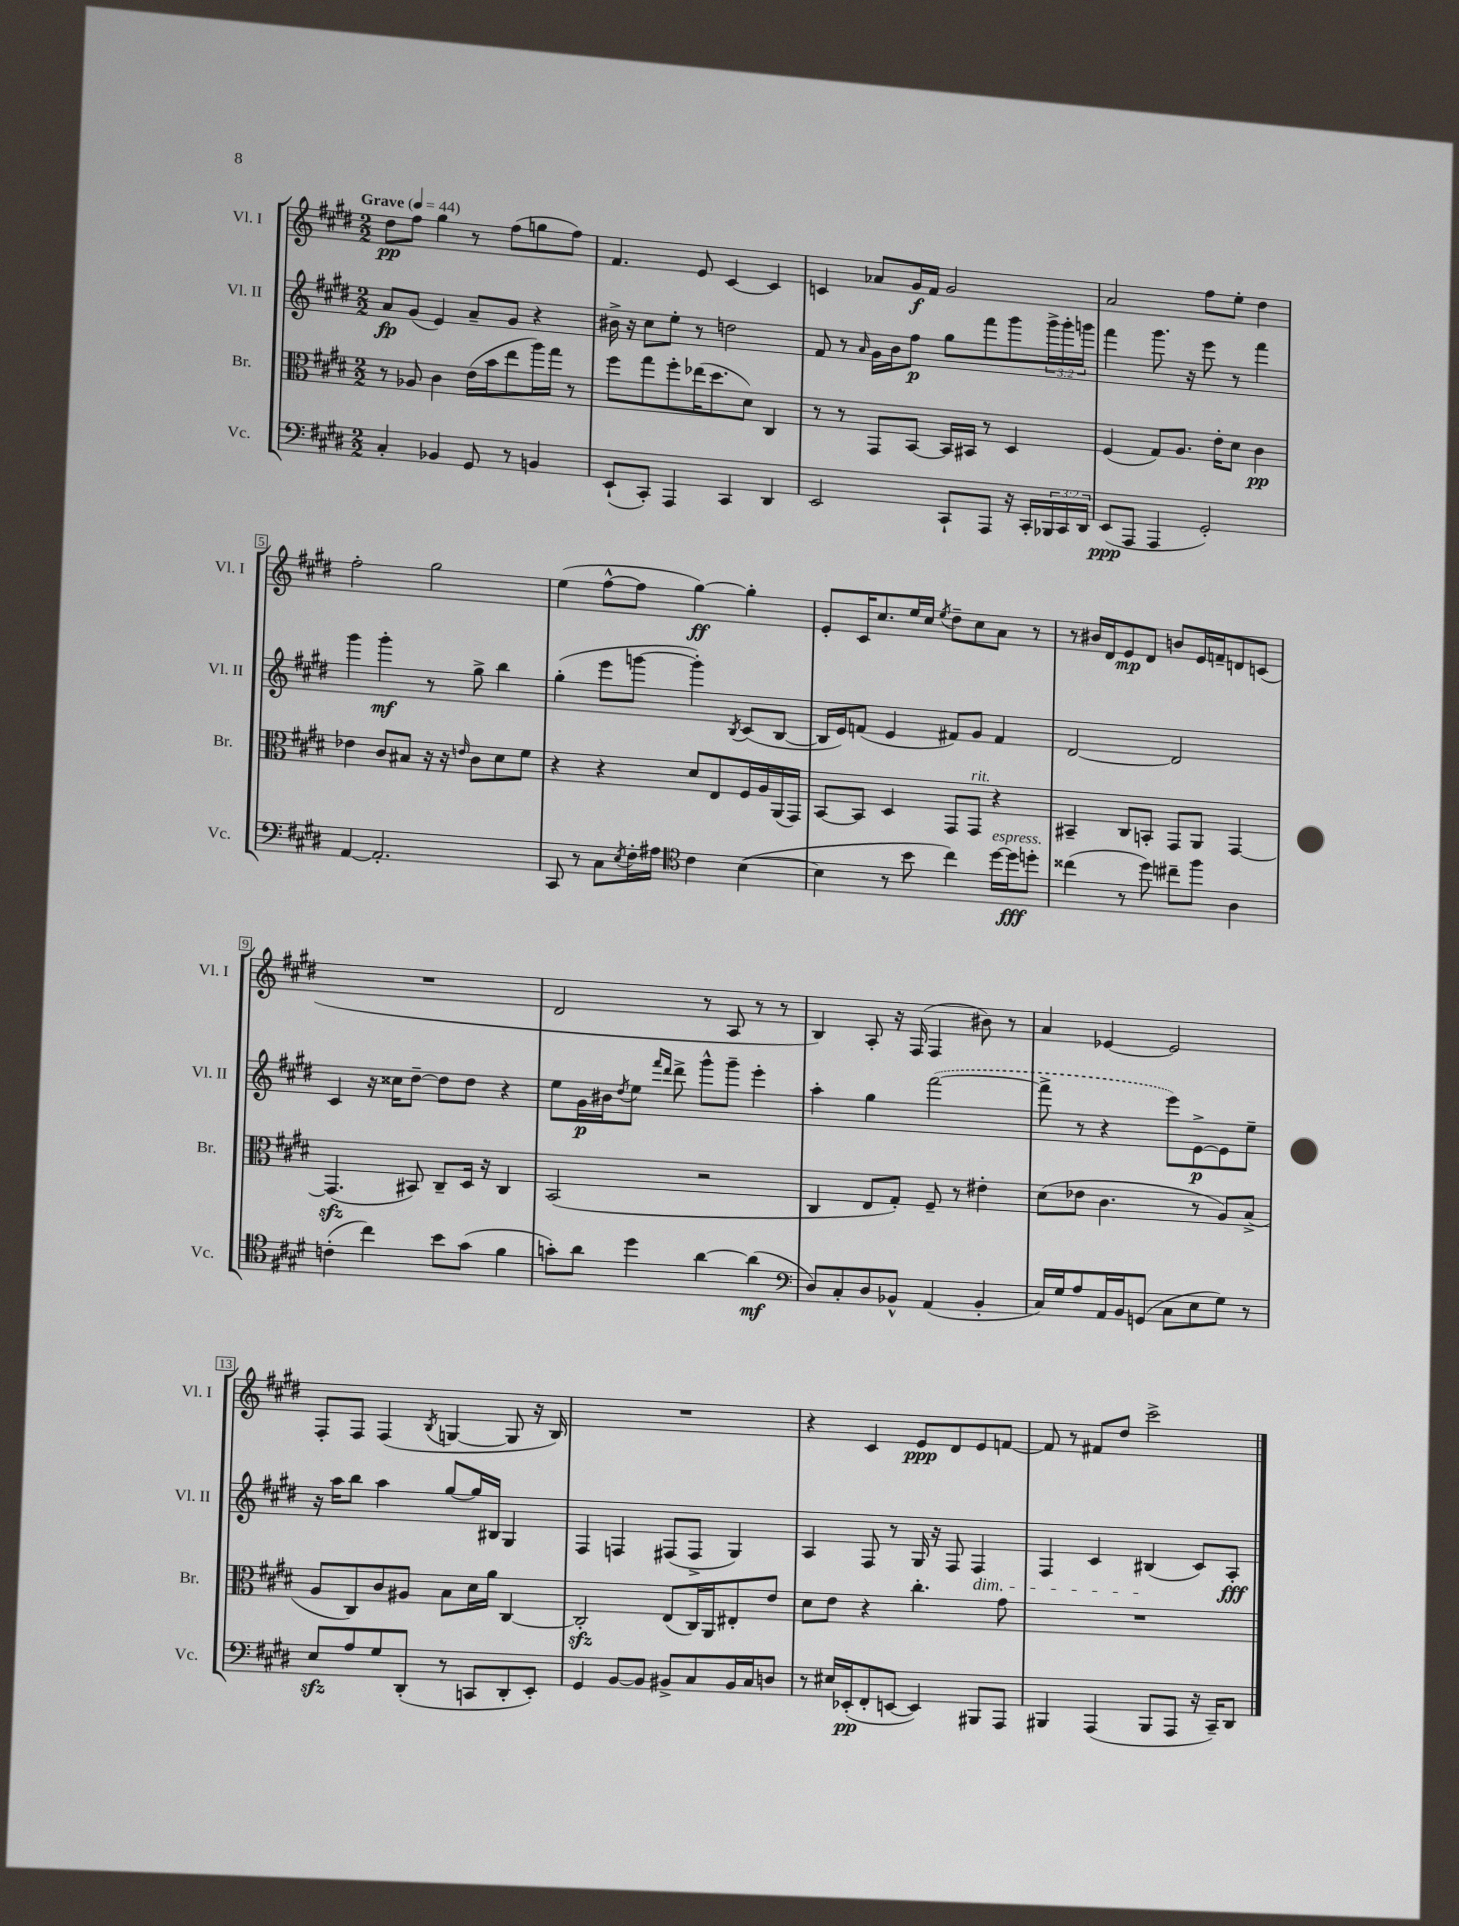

**kern	**dynam	**kern	**dynam	**kern	**dynam	**kern	**dynam
*part4	*part4	*part3	*part3	*part2	*part2	*part1	*part1
*staff4	*staff4	*staff3	*staff3	*staff2	*staff2	*staff1	*staff1
*I"Vc.	*	*I"Br.	*	*I"Vl. II	*	*I"Vl. I	*
*I'Vc.	*	*I'Br.	*	*I'Vl. II	*	*I'Vl. I	*
*clefF4	*	*clefC3	*	*clefG2	*	*clefG2	*
*k[f#c#g#d#]	*	*k[f#c#g#d#]	*	*k[f#c#g#d#]	*	*k[f#c#g#d#]	*
*M2/2	*	*M2/2	*	*M2/2	*	*M2/2	*
*MM44	*	*MM44	*	*MM44	*	*MM44	*
=1	=1	=1	=1	=1	=1	=1	=1
!	!	!	!	!	!	!LO:TX:a:B:t=Grave	!
4C#'/	.	8r	.	8a/L	fp	8dd#\L	pp
.	.	8A-X/	.	(8g#/J	.	8ff#\J	.
4BB-X/	.	4c#\	.	4e/)	.	4gg#\	.
8GG#/	.	(16e\LL	.	8a~/L	.	8r	.
.	.	16b\J	.	.	.	.	.
8r	.	8ee\	.	8g#/J	.	(8ff#\L	.
4BBn/	.	16aa\L)	.	4r	.	8ggn\	.
.	.	16gg#\JJ	.	.	.	.	.
.	.	8r	.	.	.	8ff#\J)	.
=2	=2	=2	=2	=2	=2	=2	=2
(8EE`/L	.	8ff#\L	.	16b#X^\	.	4.f#/	.
.	.	.	.	16r	.	.	.
8CC#'/J)	.	8gg#\	.	8cc#\L	.	.	.
4AAA/	.	8ff#'\	.	8ee'\J	.	.	.
.	.	(16ee-X\K	.	8r	.	8e/	.
.	.	8.dd#\	.	.	.	.	.
4CC#/	.	.	.	2ddn\	.	[4c#/	.
.	.	8d#\J)	.	.	.	.	.
4DD#/	.	4C#/	.	.	.	4c#/]	.
=3	=3	=3	=3	=3	=3	=3	=3
2EE/	.	8r	.	8f#/	.	4cn/	.
.	.	8r	.	8r	.	.	.
.	.	.	.	16qqa/	.	.	.
.	.	8GG#/L	.	16g#\LL	.	8a-X/L	.
.	.	.	.	16b\J	.	.	.
.	.	[8BB/J	.	8ff#\J	p	16g#/L	f
.	.	.	.	.	.	16f#/JJ	.
8CC#`/L	.	16BB/LL]	.	8gg#\L	.	2g#/	.
.	.	16BB#X/JJ	.	.	.	.	.
8AAA/J	.	8r	.	8fff#\	.	.	.
16r	.	4D#/	.	8ggg#\	.	.	.
16CC#'/LL	.	.	.	.	.	.	.
24BBB-X/	.	.	.	24ggg#^\L	.	.	.
24CC#/	.	.	.	24ggg#'\	.	.	.
24DD#/JJ	.	.	.	24gggn\JJ	.	.	.
=4	=4	=4	=4	=4	=4	=4	=4
(8EE/L	ppp	(4F#/	.	4fff#\	.	2a/	.
8AAA/J	.	.	.	.	.	.	.
4AAA/	.	8G#/L)	.	8.ggg#\	.	.	.
.	.	8.A/J	.	.	.	.	.
.	.	.	.	16r	.	.	.
2GG#'/)	.	.	.	8eee\	.	8ff#\L	.
.	.	16e'\KL	.	.	.	.	.
.	.	8d#\J	.	8r	.	8ee'\J	.
.	.	4c#\	pp	4fff#\	.	4dd#\	.
!!LO:LB:g=z
=5	=5	=5	=5	=5	=5	=5	=5
[4AA/	.	4e-X\	.	4ggg#\	.	2ff#'\	.
2.AA'/]	.	8c#/L	.	4ggg#'\	mf	.	.
.	.	8B#X/J	.	.	.	.	.
.	.	16r	.	8r	.	2gg#\	.
.	.	16r	.	.	.	.	.
.	.	16qqen/	.	.	.	.	.
.	.	8c#\L	.	8gg#^\	.	.	.
.	.	8d#\	.	4bb\	.	.	.
.	.	8f#\J	.	.	.	.	.
=6	=6	=6	=6	=6	=6	=6	=6
8CC#/	.	4r	.	(4gg#'\	.	(4ee\	.
8r	.	.	.	.	.	.	.
8C#\L	.	4r	.	8eee\L	.	[8ff#^^\L	.
8qE/	.	.	.	.	.	.	.
16F#'\L	.	.	.	[8gggn\J	.	8ff#\J]	.
16A#X\JJ	.	.	.	.	.	.	.
*clefC4	*	*	*	*	*	*	*
4c#\	.	8d#/L	.	4ggg'\])	.	[4gg#\)	ff
.	.	8E/	.	.	.	.	.
.	.	.	.	8qB/	.	.	.
([4B\	.	16F#/L	.	(8c#/L	.	4gg#'\]	.
.	.	16A/	.	.	.	.	.
.	.	(16AA/	.	[8B/J	.	.	.
.	.	16GG#/JJ)	.	.	.	.	.
=7	=7	=7	=7	=7	=7	=7	=7
4B\]	.	[8BB/L	.	16B/LL]	.	8e'/L	.
.	.	.	.	16e/J)	.	.	.
.	.	8BB/J]	.	(8fn/J	.	16c#/K	.
.	.	.	.	.	.	8.cc#/	.
8r	.	4D#/	.	4e/	.	.	.
8b\	.	.	.	.	.	16ee/L	.
.	.	.	.	.	.	16cc#/JJ	.
.	.	.	.	.	.	8qee/	.
4cc#\)	.	8GG#/L	.	8f#X/L)	.	8dd#~\L	.
!	!	!LO:TX:a:i:t=rit.	!	!	!	!	!
.	.	8GG#/J	.	8g#/J	.	8cc#\	.
!LO:TX:a:i:t=espress.	!	!	!	!	!	!	!
[16dd#\LL	.	4r	.	4f#/	.	8a\J	.
16dd#\J]	fff	.	.	.	.	.	.
8ddn'\J	.	.	.	.	.	8r	.
=8	=8	=8	=8	=8	=8	=8	=8
(4cc##X\	.	4BB#X~/	.	[2d#/	.	8r	.
.	.	.	.	.	.	16b#X/LL	.
.	.	.	.	.	.	16d#/J	.
8r	.	8C#/L	.	.	.	8e/	mp
8dd#\)	.	8BBn'/J	.	.	.	8d#/J	.
8cc#X~\L	.	8GG#/L	.	2d#/]	.	8bn/L	.
8ff#\J	.	8AA/J	.	.	.	16e/L	.
.	.	.	.	.	.	16fn~/J	.
4A\	.	[4GG#/	.	.	.	8dn/	.
.	.	.	.	.	.	(8cn/J	.
!!LO:LB:g=z
=9	=9	=9	=9	=9	=9	=9	=9
(4cn'\	.	(4.GG#zz/]	.	4c#/	.	1r	.
4cc#\)	.	.	.	16r	.	.	.
.	.	.	.	16cc##X\KL	.	.	.
.	.	8BB#X/)	.	[8dd#~\J	.	.	.
8b\L	.	8C#~/L	.	8dd#\L]	.	.	.
(8g#\J	.	16D#/Jk	.	8dd#\J	.	.	.
.	.	16r	.	.	.	.	.
4f#\	.	4C#/	.	4r	.	.	.
=10	=10	=10	=10	=10	=10	=10	=10
8gn'\L)	.	(2BB/	.	8ee\L	.	2d#/	.
8a\J	.	.	.	16g#\L	p	.	.
.	.	.	.	16b#X\J	.	.	.
.	.	.	.	8qdd#/	.	.	.
4dd#\	.	.	.	8ee\J	.	.	.
.	.	.	.	16qqfff#/LL	.	.	.
.	.	.	.	16qqddd#/JJ	.	.	.
.	.	.	.	8ddd#^\	.	.	.
[4a\	.	2r	.	8ggg#^^\L	.	8r	.
.	.	.	.	8ggg#~\J	.	8A/	.
(4a\]	mf	.	.	4eee'\	.	8r	.
.	.	.	.	.	.	8r	.
=11	=11	=11	=11	=11	=11	=11	=11
*clefF4	*	*	*	*	*	*	*
8D#/L)	.	4C#/	.	4aa'\	.	4B/)	.
8C#'/	.	.	.	.	.	.	.
8D#/	.	8E/L	.	4gg#\	.	8A'/	.
8BB-X^^/J	.	8G#'/J)	.	.	.	16r	.
.	.	.	.	.	.	(16F#/	.
(4AA/	.	8F#~/	.	([2fff#\	.	4F#/	.
.	.	8r	.	.	.	.	.
4BB-'/	.	4e#X'\	.	.	.	8b#X\)	.
.	.	.	.	.	.	8r	.
=12	=12	=12	=12	=12	=12	=12	=12
16C#/LL)	.	(8d#\L	.	8fff#^\]	.	4a/	.
16G#/J	.	.	.	.	.	.	.
8A/	.	8e-X\J	.	8r	.	.	.
16AA/L	.	4.c#\	.	4r	.	[4e-X/	.
16BB/J	.	.	.	.	.	.	.
(8GGn/J	.	.	.	.	.	.	.
8C#\L	.	.	.	8eee\L)	.	2e-/]	.
8E\	.	8r	.	[8e^\	p	.	.
8G#\J)	.	8A/L)	.	8e\]	.	.	.
8r	.	(8B^/J	.	8ee~\J	.	.	.
!!LO:LB:g=z
=13	=13	=13	=13	=13	=13	=13	=13
8Ezz/L	.	8A/L	.	16r	.	8F#'/L	.
.	.	.	.	16aa\KL	.	.	.
8A/	.	8C#/)	.	8bb\J	.	8F#/J	.
8G#/	.	8c#/	.	4aa\	.	(4F#/	.
(8DD#'/J	.	8A#X/J	.	.	.	.	.
.	.	.	.	.	.	8qB/	.
8r	.	8B\L	.	[8gg#/L	.	[4Gn/	.
8CCn/L	.	16d#\L	.	16gg#/L]	.	.	.
.	.	16a\JJ	.	16B#X/JJ	.	.	.
8DD#'/	.	[4C#/	.	4G#/	.	8G/]	.
8EE'/J)	.	.	.	.	.	16r	.
.	.	.	.	.	.	16B/)	.
=14	=14	=14	=14	=14	=14	=14	=14
4GG#/	.	2C#zz'/]	.	4F#/	.	1r	.
[8BB/L	.	.	.	4Fn/	.	.	.
8BB/J]	.	.	.	.	.	.	.
8BB#X^/L	.	(8E/L	.	(8F#X/L	.	.	.
8C#/	.	16C#/L)	.	8F#^/J	.	.	.
.	.	16AA/J	.	.	.	.	.
16BB#/L	.	8E#X'/	.	4G#/)	.	.	.
16C#/J	.	.	.	.	.	.	.
8Dn/J	.	8e/J	.	.	.	.	.
=15	=15	=15	=15	=15	=15	=15	=15
8r	.	8d#\L	.	4A/	.	4r	.
16E#X/LL	.	8e\J	.	.	.	.	.
(16EE-X'/J	pp	.	.	.	.	.	.
8FF#'/	.	4r	.	8F#/	.	4c#/	.
[8EEn/J	.	.	.	8r	.	.	.
4EE/])	.	4.cc#'\	.	16G#/	.	8e/L	ppp
.	.	.	.	16r	.	.	.
.	.	.	.	8F#/	.	8d#/	.
!	!	!	!	!LO:TX:b:i:t=dim.	!	!	!
8BBB#X/L	.	.	.	4F#/	.	8e/	.
8AAA/J	.	8g#\	.	.	.	[8fn/J	.
=16	=16	=16	=16	=16	=16	=16	=16
4BBB#X/	.	1r	.	4F#/	.	8f/]	.
.	.	.	.	.	.	8r	.
(4AAA/	.	.	.	4c#/	.	8f#X/L	.
.	.	.	.	.	.	8dd#/J	.
8BBB#/L	.	.	.	(4B#X/	.	2ccc#^\	.
8AAA/J	.	.	.	.	.	.	.
16r	.	.	.	8c#/L)	.	.	.
16CC#~/KL)	.	.	.	.	.	.	.
8DD#/J	.	.	.	8A'/J	fff	.	.
==	==	==	==	==	==	==	==
*-	*-	*-	*-	*-	*-	*-	*-
